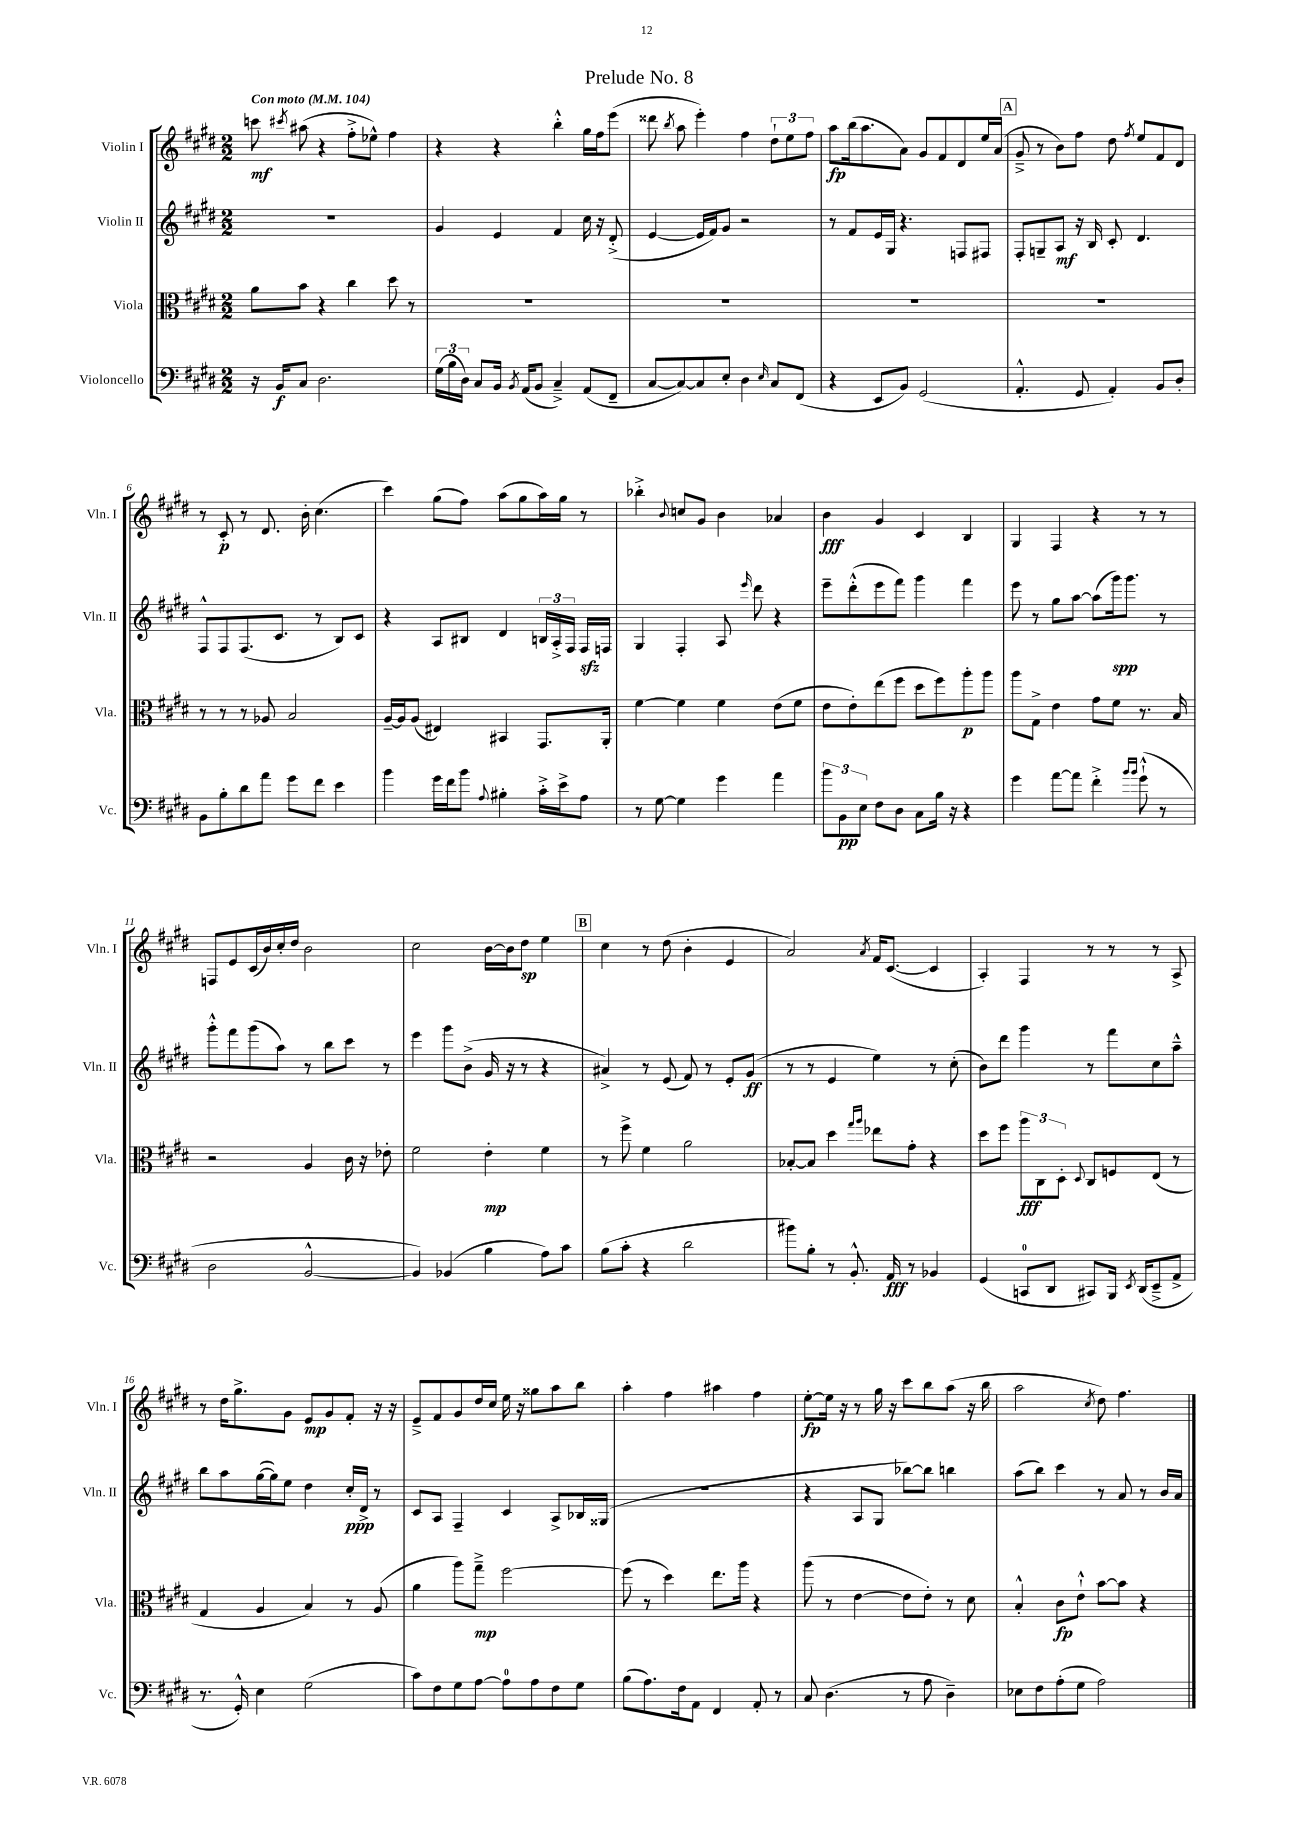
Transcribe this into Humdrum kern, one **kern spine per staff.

**kern	**dynam	**kern	**dynam	**kern	**dynam	**kern	**dynam
*part4	*part4	*part3	*part3	*part2	*part2	*part1	*part1
*staff4	*staff4	*staff3	*staff3	*staff2	*staff2	*staff1	*staff1
*I"Violoncello	*	*I"Viola	*	*I"Violin II	*	*I"Violin I	*
*I'Vc.	*	*I'Vla.	*	*I'Vln. II	*	*I'Vln. I	*
*clefF4	*	*clefC3	*	*clefG2	*	*clefG2	*
*k[f#c#g#d#]	*	*k[f#c#g#d#]	*	*k[f#c#g#d#]	*	*k[f#c#g#d#]	*
*M2/2	*	*M2/2	*	*M2/2	*	*M2/2	*
*MM104	*	*MM104	*	*MM104	*	*MM104	*
=1	=1	=1	=1	=1	=1	=1	=1
!	!	!	!	!	!	!LO:TX:a:B:t=Con moto	!
16r	.	8a\L	.	1r	.	8cccn\	mf
16BB/KL	f	.	.	.	.	.	.
.	.	.	.	.	.	8qccc#X/	.
8C#/J	.	8b\J	.	.	.	(8aa#X\	.
2.D#\	.	4r	.	.	.	4r	.
.	.	4cc#\	.	.	.	8ff#'^\L	.
.	.	.	.	.	.	8ee-X^^\J)	.
.	.	8dd#\	.	.	.	4ff#\	.
.	.	8r	.	.	.	.	.
=2	=2	=2	=2	=2	=2	=2	=2
(24G#\LL	.	1r	.	4g#/	.	4r	.
24B\	.	.	.	.	.	.	.
24D#\JJ)	.	.	.	.	.	.	.
8C#/L	.	.	.	.	.	.	.
16BB/Jk	.	.	.	4e/	.	4r	.
8qBB/	.	.	.	.	.	.	.
(16AA/KL	.	.	.	.	.	.	.
8BB/J	.	.	.	.	.	.	.
4C#~^/)	.	.	.	4f#/	.	4bb'^^\	.
(8AA/L	.	.	.	16cc#\	.	16gg#\LL	.
.	.	.	.	16r	.	16ff#\J	.
8FF#~/J	.	.	.	(8d#'^/	.	(8eee\J	.
=3	=3	=3	=3	=3	=3	=3	=3
[8C#/L	.	1r	.	[4e/	.	8ddd##X\	.
.	.	.	.	.	.	8qbb/	.
8C#/_)	.	.	.	.	.	8aa\	.
8C#/]	.	.	.	16e/LL]	.	4eee'\)	.
.	.	.	.	16f#/J)	.	.	.
8E'/J	.	.	.	8g#/J	.	.	.
4D#\	.	.	.	2r	.	4ff#\	.
16qqE/	.	.	.	.	.	.	.
8C#/L	.	.	.	.	.	12dd#`\L	.
.	.	.	.	.	.	12ee\	.
(8FF#/J	.	.	.	.	.	.	.
.	.	.	.	.	.	12ff#\J	.
=4	=4	=4	=4	=4	=4	=4	=4
4r	.	1r	.	8r	.	8aa\L	fp
.	.	.	.	8f#/L	.	(16bb\k	.
.	.	.	.	.	.	8.aa\	.
8EE/L	.	.	.	16e/L	.	.	.
.	.	.	.	16G#/JJ	.	.	.
8BB/J)	.	.	.	4.r	.	8a\J)	.
(2GG#/	.	.	.	.	.	8g#/L	.
.	.	.	.	.	.	8f#/	.
.	.	.	.	8Fn/L	.	8d#/	.
.	.	.	.	8F#X/J	.	16ee/L	.
.	.	.	.	.	.	(16a/JJ	.
!!LO:REH:place=s1:t=A
=5	=5	=5	=5	=5	=5	=5	=5
4.AA'^^/	.	1r	.	8F#'/L	.	8g#~^/	.
.	.	.	.	8Gn~/	.	8r	.
.	.	.	.	8A/J	mf	8b\L)	.
8GG#/	.	.	.	16r	.	8ff#\J	.
.	.	.	.	16B/	.	.	.
4AA'/)	.	.	.	8c#'/	.	8dd#\	.
.	.	.	.	.	.	8qff#/	.
.	.	.	.	4.d#/	.	8ee/L	.
8BB/L	.	.	.	.	.	8f#/	.
8D#'/J	.	.	.	.	.	8d#/J	.
!!LO:LB:g=z
=6	=6	=6	=6	=6	=6	=6	=6
8BB\L	.	8r	.	8F#^^/L	.	8r	.
8B'\	.	8r	.	8F#/	.	8c#'/	p
8d#\	.	8r	.	(8.F#/	.	8r	.
8a\J	.	8A-X/	.	.	.	8.d#/	.
.	.	.	.	8.c#/J	.	.	.
8g#\L	.	2B/	.	.	.	.	.
.	.	.	.	.	.	16b'\	.
8f#\J	.	.	.	8r	.	(4.cc#\	.
4e\	.	.	.	8B/L)	.	.	.
.	.	.	.	8c#/J	.	.	.
=7	=7	=7	=7	=7	=7	=7	=7
4b\	.	[16A~/LL	.	4r	.	4ccc#\)	.
.	.	16A/J]	.	.	.	.	.
.	.	(8A/J	.	.	.	.	.
16g#\LL	.	4E#X/)	.	8A/L	.	(8gg#\L	.
16f#\J	.	.	.	.	.	.	.
8b\J	.	.	.	8B#X/J	.	8ff#\J)	.
8qqA/	.	.	.	.	.	.	.
4B#X'\	.	4BB#X/	.	4d#/	.	(8aa\L	.
.	.	.	.	.	.	8gg#\	.
16c#'^\LL	.	8.GG#/L	.	24Bn/LL	.	16aa\L)	.
.	.	.	.	24A'^/	.	.	.
16e^\J	.	.	.	.	.	16gg#\JJ	.
.	.	.	.	24F#/JJ	.	.	.
8A\J	.	.	.	16F#zz/LL	.	8r	.
.	.	16AA'/Jk	.	16Fn/JJ	.	.	.
=8	=8	=8	=8	=8	=8	=8	=8
8r	.	[4f#\	.	4G#/	.	4bb-X'^\	.
[8G#\	.	.	.	.	.	.	.
.	.	.	.	.	.	8qqb/	.
4G#\]	.	4f#\]	.	4F#'/	.	8ccn/L	.
.	.	.	.	.	.	8g#/J	.
4g#\	.	4f#\	.	8A/	.	4b\	.
.	.	.	.	16qqeee/	.	.	.
.	.	.	.	8ddd#\	.	.	.
4a\	.	(8e\L	.	4r	.	4a-X/	.
.	.	8f#\J	.	.	.	.	.
=9	=9	=9	=9	=9	=9	=9	=9
12b\L	.	8e\L	.	8eee~\L	.	4b\	fff
12BB\	pp	.	.	.	.	.	.
.	.	8e'\)	.	(8ddd#'^^\	.	.	.
12E\J	.	.	.	.	.	.	.
8F#\L	.	(8ee\	.	8eee\	.	4g#/	.
8D#\J	.	8ff#\J	.	8fff#\J)	.	.	.
8C#\L	.	8dd#\L	.	4ggg#\	.	4c#/	.
16B\Jk	.	8ff#\)	.	.	.	.	.
16r	.	.	.	.	.	.	.
4r	.	8aa'\	p	4fff#\	.	4B/	.
.	.	8aa\J	.	.	.	.	.
=10	=10	=10	=10	=10	=10	=10	=10
4g#\	.	8aa\L	.	8eee\	.	4G#/	.
.	.	8G#^\J	.	8r	.	.	.
[8a\L	.	4e\	.	8gg#\L	.	4F#/	.
8a\J]	.	.	.	[8aa\J	.	.	.
4f#'^\	.	8g#\L	.	(8aa\L]	.	4r	.
.	.	8f#\J	.	16ggg#\k)	spp	.	.
.	.	.	.	8.ggg#\J	.	.	.
16qqb/LL	.	.	.	.	.	.	.
16qqb/JJ	.	.	.	.	.	.	.
(8g#`^^\	.	8.r	.	.	.	8r	.
8r	.	.	.	8r	.	8r	.
.	.	16B/	.	.	.	.	.
!!LO:LB:g=z
=11	=11	=11	=11	=11	=11	=11	=11
2D#\	.	2r	.	8ggg#'^^\L	.	8Fn/L	.
.	.	.	.	8fff#\	.	8e/	.
.	.	.	.	(8ggg#\	.	(16c#/L	.
.	.	.	.	.	.	16b/)	.
.	.	.	.	8aa\J)	.	16cc#'/	.
.	.	.	.	.	.	16dd#/JJ	.
[2BB^^/	.	4A/	.	8r	.	2b\	.
.	.	.	.	8bb\L	.	.	.
.	.	16c#\	.	8ccc#\J	.	.	.
.	.	16r	.	.	.	.	.
.	.	8e-X'\	.	8r	.	.	.
=12	=12	=12	=12	=12	=12	=12	=12
4BB/])	.	2f#\	.	4eee\	.	2cc#\	.
(4BB-X/	.	.	.	8ggg#\L	.	.	.
.	.	.	.	(8b^\J	.	.	.
4B\	.	4e'\	mp	16g#/	.	[16b\LL	.
.	.	.	.	16r	.	16b\J]	.
.	.	.	.	8r	.	8dd#\J	sp
8A\L)	.	4f#\	.	4r	.	4ee\	.
8c#\J	.	.	.	.	.	.	.
!!LO:REH:place=s1:t=B
=13	=13	=13	=13	=13	=13	=13	=13
(8B\L	.	8r	.	4a#X^/)	.	4cc#\	.
8c#'\J	.	8ff#^\	.	.	.	.	.
4r	.	4f#\	.	8r	.	8r	.
.	.	.	.	(8e/	.	(8dd#\	.
2d#\	.	2a\	.	8f#/)	.	4b'\	.
.	.	.	.	8r	.	.	.
.	.	.	.	8e'/L	.	4e/	.
.	.	.	.	(8g#/J	ff	.	.
=14	=14	=14	=14	=14	=14	=14	=14
8b#X\L)	.	[8B-X'/L	.	8r	.	2a/)	.
8B'\J	.	8B-/J]	.	8r	.	.	.
8r	.	4dd#\	.	4e/	.	.	.
8.BB'^^/	.	.	.	.	.	.	.
.	.	16qqgg#/LL	.	.	.	.	.
.	.	16qqaa/JJ	.	.	.	8qa/	.
.	.	8ee-X\L	.	4ee\)	.	16f#/KL	.
16AA/	fff	.	.	.	.	([8.c#/J	.
8r	.	8g#'\J	.	.	.	.	.
4BB-X/	.	4r	.	8r	.	4c#/]	.
.	.	.	.	(8cc#'\	.	.	.
=15	=15	=15	=15	=15	=15	=15	=15
(4GG#/	.	8dd#\L	.	8b\L)	.	4A'/)	.
.	.	8ff#\J	.	8ddd#\J	.	.	.
8CCn/L	.	12aa\L	fff	4ggg#\	.	4F#/	.
.	.	12C#\	.	.	.	.	.
8DD#/J	.	.	.	.	.	.	.
.	.	12D#'\J	.	.	.	.	.
.	.	8qqD#/	.	.	.	.	.
8CC#X/L)	.	8C#/L	.	8r	.	8r	.
16BBB/Jk	.	8Fn/	.	8fff#\L	.	8r	.
8qEE/	.	.	.	.	.	.	.
(16DD#/KL	.	.	.	.	.	.	.
8EE~^/	.	(8E/J	.	8cc#\	.	8r	.
8AA^/J	.	8r	.	8aa~^^\J	.	8A^/	.
!!LO:LB:g=z
=16	=16	=16	=16	=16	=16	=16	=16
8.r	.	4G#/	.	8bb\L	.	8r	.
.	.	.	.	8aa\	.	16dd#\KL	.
16GG#'^^/)	.	.	.	.	.	8.gg#^\	.
4E\	.	4A/	.	([16gg#\L	.	.	.
.	.	.	.	16gg#\J])	.	.	.
.	.	.	.	8ee\J	.	8g#\J	.
(2G#\	.	4B/)	.	4dd#\	.	8e/L	mp
.	.	.	.	.	.	8g#/	.
.	.	8r	.	16cc#'/LL	ppp	8f#'/J	.
.	.	.	.	16d#^/JJ	.	.	.
.	.	(8A/	.	8r	.	16r	.
.	.	.	.	.	.	16r	.
=17	=17	=17	=17	=17	=17	=17	=17
8c#\L)	.	4a\	.	8c#/L	.	8e~^/L	.
8F#\	.	.	.	8A/J	.	8f#/	.
8G#\	.	8aa\L)	.	4F#~/	.	8g#/	.
[8A\J	.	8gg#~^\J	mp	.	.	16dd#/L	.
.	.	.	.	.	.	16cc#/JJ	.
8A\L]	.	[2ff#\	.	4c#/	.	16ee\	.
.	.	.	.	.	.	16r	.
8A\	.	.	.	.	.	8gg##X\L	.
8F#\	.	.	.	8A^/L	.	8aa\	.
8G#\J	.	.	.	16B-X/L	.	8bb\J	.
.	.	.	.	(16G##X/JJ	.	.	.
=18	=18	=18	=18	=18	=18	=18	=18
(8B\L	.	(8ff#\]	.	1r	.	4aa'\	.
8.A\)	.	8r	.	.	.	.	.
.	.	4dd#\)	.	.	.	4ff#\	.
16F#\k	.	.	.	.	.	.	.
8AA\J	.	.	.	.	.	.	.
4FF#/	.	8.ee\L	.	.	.	4aa#X\	.
.	.	16aa\Jk	.	.	.	.	.
8AA'/	.	4r	.	.	.	4ff#\	.
8r	.	.	.	.	.	.	.
=19	=19	=19	=19	=19	=19	=19	=19
8C#/	.	(8aa\	.	4r	.	[8ee'\L	fp
(4.D#\	.	8r	.	.	.	16ee\Jk]	.
.	.	.	.	.	.	16r	.
.	.	[4e\	.	8A/L	.	8r	.
.	.	.	.	8G#/J	.	16gg#\	.
.	.	.	.	.	.	16r	.
8r	.	8e\L]	.	[8bb-X\L)	.	8ccc#\L	.
8A\	.	8e'\J)	.	8bb-\J]	.	8bb\	.
4D#~\)	.	8r	.	4bbn\	.	(8aa\J	.
.	.	8d#\	.	.	.	16r	.
.	.	.	.	.	.	16bb\	.
=20	=20	=20	=20	=20	=20	=20	=20
8E-X\L	.	4B'^^/	.	(8aa\L	.	2aa\	.
8F#\	.	.	.	8bb\J)	.	.	.
(8A'\	.	8c#\L	fp	4ccc#\	.	.	.
8G#\J	.	8e`^^\J	.	.	.	.	.
.	.	.	.	.	.	8qcc#/	.
2A\)	.	[8b\L	.	8r	.	8dd#\)	.
.	.	8b\J]	.	8a/	.	4.ff#\	.
.	.	4r	.	8r	.	.	.
.	.	.	.	16b/LL	.	.	.
.	.	.	.	16a/JJ	.	.	.
==	==	==	==	==	==	==	==
*-	*-	*-	*-	*-	*-	*-	*-
